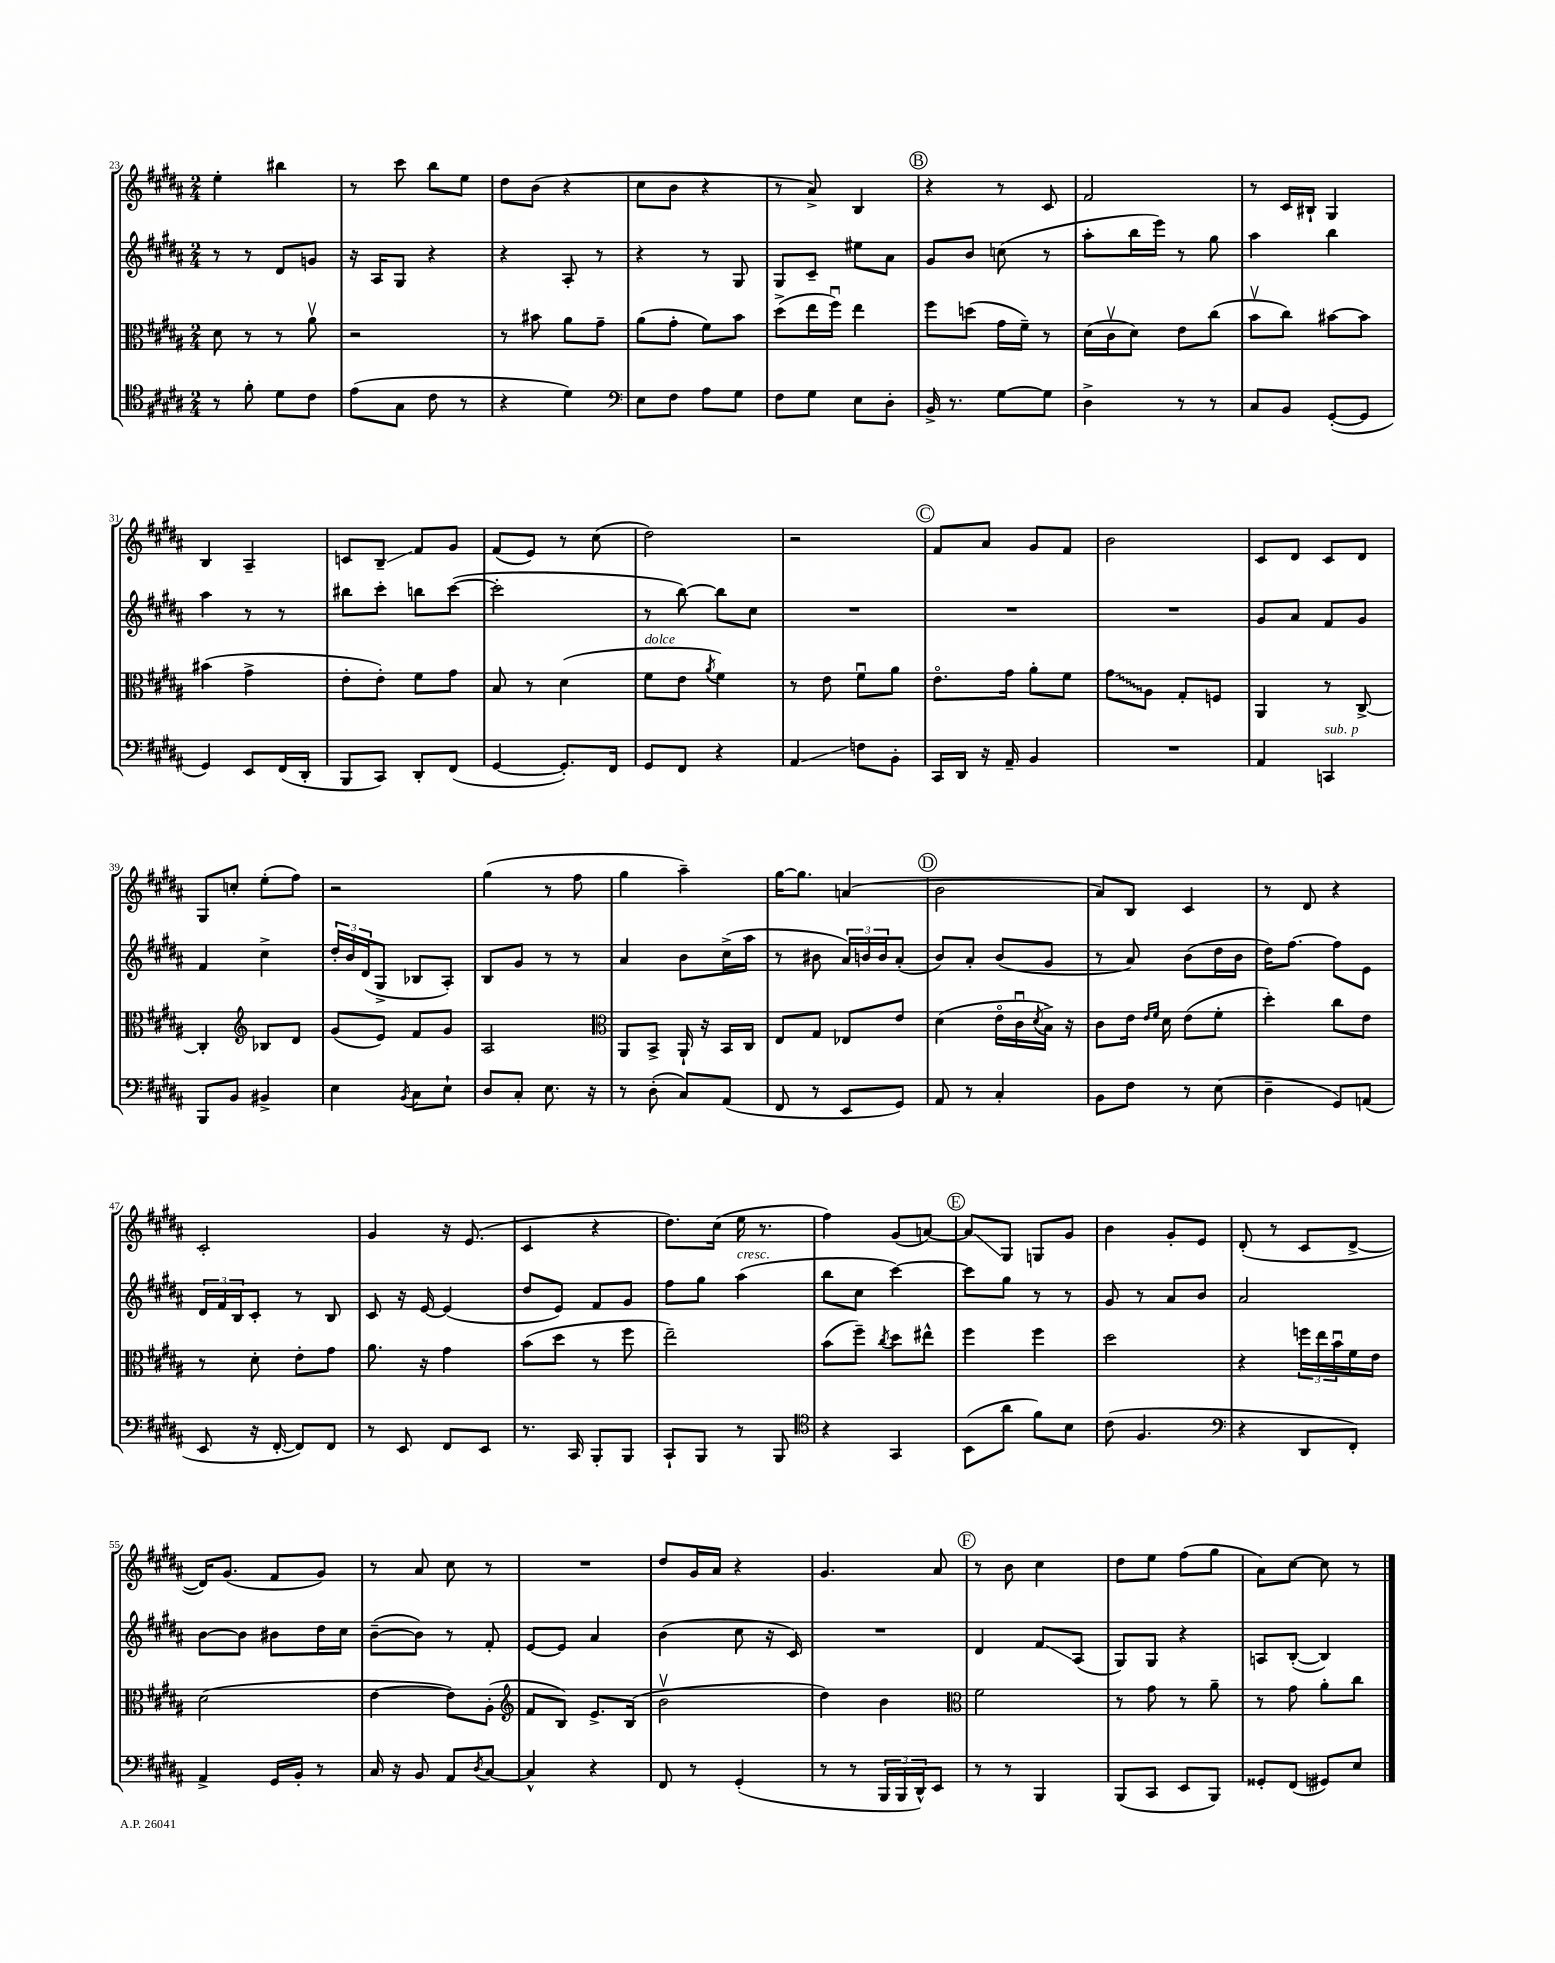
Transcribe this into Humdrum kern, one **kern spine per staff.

**kern	**kern	**kern	**kern
*staff4	*staff3	*staff2	*staff1
*clefC4	*clefC3	*clefG2	*clefG2
*k[f#c#g#d#a#]	*k[f#c#g#d#a#]	*k[f#c#g#d#a#]	*k[f#c#g#d#a#]
*M2/4	*M2/4	*M2/4	*M2/4
8r	8d#	8r	4ee'
8f#'	8r	8r	.
8d#	8r	8d#	4bb#
8c#	8a#v	8g	.
=	=	=	=
(8e	2r	16r	8r
.	.	16A#	.
8G#	.	8G#	8ccc#
8c#	.	4r	8bb
8r	.	.	8ee
=	=	=	=
4r	8r	4r	8dd#
.	8b#	.	(8b
4d#)	8a#	8A#'	4r
.	8g#~	8r	.
=	=	=	=
*clefF4	*	*	*
8E	(8a#	4r	8cc#
8F#	8g#'	.	8b
8A#	8f#)	8r	4r
8G#	8b	8G#	.
=	=	=	=
8F#	(8dd#^	8G#	8r
8G#	16ee	8c#~	8a#^)
.	16ff#u)	.	.
8E	4ee	8ee#	4B
8D#'	.	8a#	.
=	=	=	=
16BB^	8ff#	8g#	4r
8.r	.	.	.
.	(8dd	8b	.
[8G#	16g#	(8cc	8r
.	16f#~)	.	.
8G#]	8r	8r	8c#
=	=	=	=
4D#^	(16d#	8aa#'	2f#
.	16c#v	.	.
.	8d#)	16bb	.
.	.	16eee)	.
8r	8e	8r	.
8r	(8cc#	8gg#	.
=	=	=	=
8C#	8bv	4aa#	8r
8BB	8cc#)	.	16c#
.	.	.	16B#`
([8GG#'	[8b#	4bb	4G#
8GG#]	8b#]	.	.
=	=	=	=
4GG#)	(4b#	4aa#	4B
8EE	4g#^	8r	4A#~
(16FF#	.	8r	.
16DD#'	.	.	.
=	=	=	=
8BBB	8e'	8bb#	8c
8CC#)	8e')	8ccc#'	8B~
8DD#'	8f#	8bb	8f#
(8FF#	8g#	([8ccc#	8g#
=	=	=	=
[4GG#	8B	2ccc#']	(8f#
.	8r	.	8e)
8.GG#'])	(4d#	.	8r
.	.	.	(8cc#
16FF#	.	.	.
=	=	=	=
8GG#	8f#	8r	2dd#)
8FF#	8e	[8bb)	.
.	8qa#	.	.
4r	4f#)	8bb]	.
.	.	8cc#	.
=	=	=	=
4AA#	8r	2r	2r
.	8e	.	.
8F	8f#u	.	.
8BB'	8a#	.	.
=	=	=	=
16CC#	8.eo	2r	8f#
16DD#	.	.	.
16r	.	.	8a#
16AA#~	16g#	.	.
4BB	8a#'	.	8g#
.	8f#	.	8f#
=	=	=	=
2r	8g#	2r	2b
.	8A#	.	.
.	8G#'	.	.
.	8F	.	.
=	=	=	=
4AA#	4AA#	8g#	8c#
.	.	8a#	8d#
4CC	8r	8f#	8c#
.	[8C#^	8g#	8d#
=	=	=	=
8BBB	4C#']	4f#	8G#
8BB	.	.	8cc'
*	*clefG2	*	*
4BB#^	8B-	4cc#^	(8ee'
.	8d#	.	8ff#)
=	=	=	=
4E	(8g#	24dd#'	2r
.	.	24b	.
.	.	(24d#	.
.	8e)	8G#^	.
8qBB	.	.	.
8C#	8f#	8B-	.
8E`	8g#	8A#')	.
=	=	=	=
8D#	2A#	8B	(4gg#
8C#'	.	8g#	.
8.E	.	8r	8r
.	.	8r	8ff#
16r	.	.	.
=	=	=	=
*	*clefC3	*	*
8r	8AA#	4a#	4gg#
(8D#'	8BB^	.	.
8C#)	16AA#`	8b	4aa#~)
.	16r	.	.
(8AA#	16BB	(16cc#^	.
.	16C#	16aa#	.
=	=	=	=
8FF#	8E	8r	[16gg#
.	.	.	8.gg#]
8r	8G#	8b#	.
8EE	8E-	24a#)	(4a
.	.	24b	.
.	.	24b	.
8GG#)	8e	(8a#'	.
=	=	=	=
8AA#	(4d#	8b)	2b
8r	.	8a#'	.
4C#'	16eo	(8b	.
.	16c#u	.	.
.	8qd#	.	.
.	16B^)	8g#	.
.	16r	.	.
=	=	=	=
8BB	8c#	8r	8a#)
8F#	16e	8a#)	8B
.	16qqe	.	.
.	16qqf#	.	.
.	16d#	.	.
8r	(8e	(8b	4c#
(8E	8f#'	16dd#	.
.	.	16b	.
=	=	=	=
4D#~	4dd#')	16dd#)	8r
.	.	[8.ff#	.
.	.	.	8d#
8GG#)	8cc#	8ff#]	4r
(8AA	8e	8e	.
=	=	=	=
8EE	8r	24d#	2c#'
.	.	24f#	.
.	.	24B	.
16r	8d#'	8c#'	.
[16FF#'	.	.	.
8FF#])	8e'	8r	.
8FF#	8g#	8B	.
=	=	=	=
8r	8.a#	8c#	4g#
8EE	.	16r	.
.	16r	[16e	.
8FF#	4g#	(4e]	16r
.	.	.	(8.e
8EE	.	.	.
=	=	=	=
8.r	(8b	8dd#	4c#
.	8dd#	8e)	.
16CC#	.	.	.
8BBB'	8r	8f#	4r
8BBB	8ff#	8g#	.
=	=	=	=
8CC#`	2ee~)	8ff#	8.dd#)
8BBB	.	8gg#	.
.	.	.	(16cc#
8r	.	(4aa#	16ee
.	.	.	8.r
8BBB	.	.	.
=	=	=	=
*clefC4	*	*	*
4r	(8b	8bb	4ff#)
.	8ff#~)	8cc#	.
.	8qcc#	.	.
4GG#	8dd#	[4ccc#)	(8g#
.	8ee#^^	.	[8a)
=	=	=	=
(8BB	4ff#	8ccc#]	8a]
8a#	.	8gg#	8G#
8f#)	4ff#	8r	8G
8B	.	8r	8g#
=	=	=	=
(8c#	2dd#	8g#	4b
4.F#	.	8r	.
.	.	8a#	8g#'
.	.	8b	8e
=	=	=	=
*clefF4	*	*	*
4r	4r	2a#	(8d#'
.	.	.	8r
8DD#	24ff	.	8c#
.	24ee	.	.
.	24bu	.	.
8FF#')	16f#	.	[8d#^
.	16e	.	.
=	=	=	=
4AA#^	(2d#	[8b	16d#])
.	.	.	(8.g#
.	.	8b]	.
16GG#	.	8b#	8f#
16BB'	.	.	.
8r	.	16dd#	8g#)
.	.	16cc#	.
=	=	=	=
16C#	[4e	([8b~	8r
16r	.	.	.
8BB	.	8b])	8a#
8AA#	8e])	8r	8cc#
8qD#	.	.	.
[8C#	(8A#'	8f#'	8r
=	=	=	=
*	*clefG2	*	*
4C#^^]	8f#	[8e	2r
.	8B)	8e]	.
4r	8.e^	4a#	.
.	(16B	.	.
=	=	=	=
8FF#	2bv	(4b	8dd#
8r	.	.	16g#
.	.	.	16a#
(4GG#'	.	8cc#	4r
.	.	16r	.
.	.	16c#)	.
=	=	=	=
8r	4dd#)	2r	4.g#
8r	.	.	.
24BBB	4b	.	.
24BBB	.	.	.
24DD#^^)	.	.	.
8EE	.	.	8a#
=	=	=	=
*	*clefC3	*	*
8r	2f#	4d#	8r
8r	.	.	8b
4BBB	.	8f#	4cc#
.	.	(8A#	.
=	=	=	=
(8BBB	8r	8G#)	8dd#
8CC#	8g#	8G#	8ee
8EE	8r	4r	(8ff#
8BBB)	8a#~	.	8gg#
=	=	=	=
8GG##'	8r	8A	8a#)
(8FF#	8g#	([8B'	[8cc#
8GG#)	8a#'	4B])	8cc#]
8E	8cc#	.	8r
==	==	==	==
*-	*-	*-	*-
